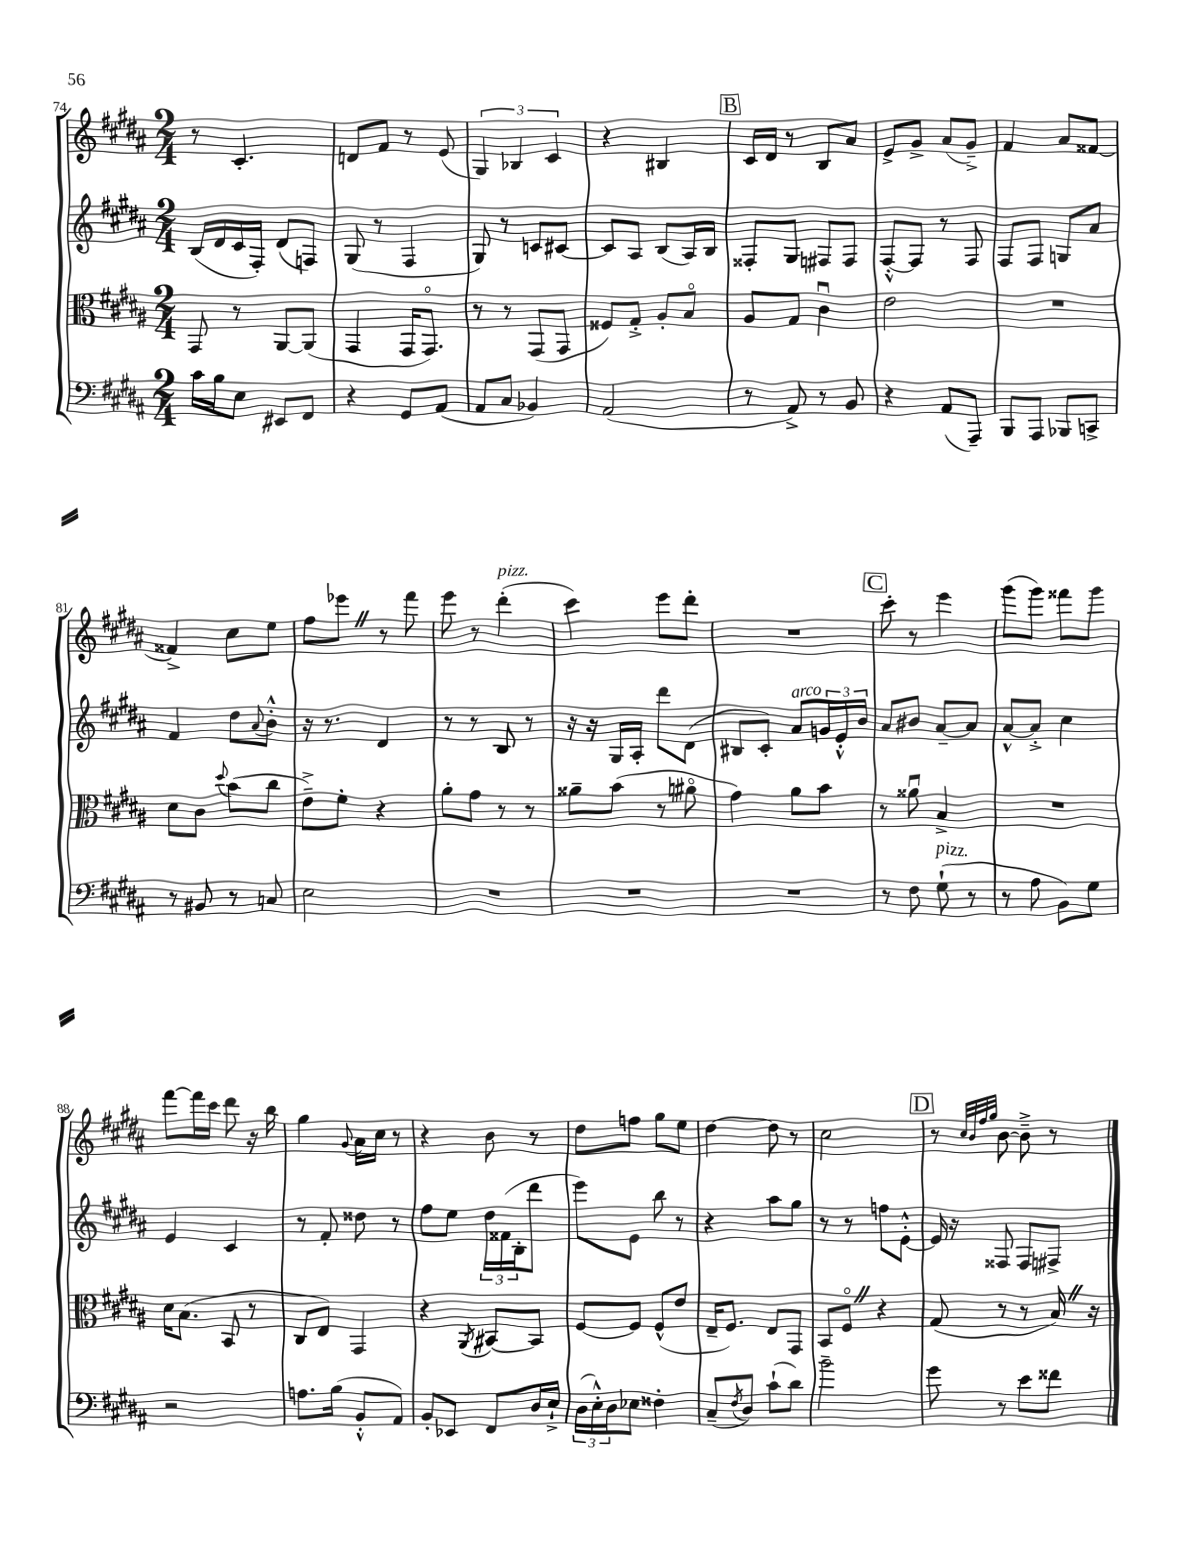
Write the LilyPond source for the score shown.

<<
\new StaffGroup <<
\new Staff = "s0" {
    \clef treble \key b \major \numericTimeSignature \time 2/4
    r8 cis'4.-. |
    d'8 fis'8 r8 e'8( |
    \tuplet 3/2 { gis4) bes4 cis'4 } |
    r4 bis4 |
    \mark \markup { \box "B" } cis'16 dis'16 r8 b8 ais'8 |
    e'8-> gis'8-> ais'8( gis'8--->) |
    fis'4 ais'8 fisis'8~ |
    fisis'4-> cis''8 e''8 |
    fis''8 ees'''8 \once \override BreathingSign.text = \markup { \musicglyph "scripts.caesura.straight" } \breathe r8 fis'''8 |
    e'''8 r8 dis'''4-.^\markup { \italic "pizz." }( |
    cis'''4) e'''8 dis'''8-. |
    R2 |
    \mark \markup { \box "C" } cis'''8-. r8 e'''4 |
    gis'''8( gis'''8) fisis'''8 gis'''8 |
    fis'''8~ fis'''16 cis'''16 dis'''8 r16 b''16 |
    gis''4 \appoggiatura { gis'8 } ais'16 cis''16 r8 |
    r4 b'8 r8 |
    dis''8 f''8 gis''8 e''8 |
    dis''4~ dis''8 r8 |
    cis''2 |
    \mark \markup { \box "D" } r8 \grace { cis''32 b'32 fis''32 gis''32 } b'8~ b'8---> r8 \bar "|." |
}
\new Staff = "s1" {
    \clef treble \key b \major \numericTimeSignature \time 2/4
    b16( dis'16 cis'16 fis16-.) dis'8( f8) |
    gis8( r8 fis4 |
    gis8) r8 c'8 cis'8~ |
    cis'8 ais8 b8( ais16) b16 |
    \mark \markup { \box "B" } fisis8-. gis8 fis8 fis8 |
    fis8~-.-^ fis8 r8 fis8 |
    fis8 fis8 g8 ais'8 |
    fis'4 dis''8 \appoggiatura { ais'8 } b'8-.-^ |
    r16 r8. dis'4 |
    r8 r8 b8 r8 |
    r16 r16 gis16 ais16-. dis'''8 dis'8( |
    bis8 cis'8-.) ais'8^\markup { \italic "arco" } \tuplet 3/2 { g'16 e'16-.-^ b'16 } |
    \mark \markup { \box "C" } ais'8 bis'8 ais'8~-- ais'8 |
    ais'8~-^ ais'8-.-> cis''4 |
    e'4 cis'4 |
    r8 fis'8-. disis''8 r8 |
    fis''8 e''8 \tuplet 3/2 { dis''16 fisis'16( b16-. } dis'''8 |
    e'''8) e'8 b''8 r8 |
    r4 ais''8 gis''8 |
    r8 r8 f''8 e'8~-.-^ |
    \mark \markup { \box "D" } e'16 r16 fisis8 fisis8 fis8-> \bar "|." |
}
\new Staff = "s2" {
    \clef alto \key b \major \numericTimeSignature \time 2/4
    gis,8 r8 ais,8~ ais,8( |
    gis,4 gis,16 gis,8.\flageolet) |
    r8 r8 gis,8( gis,8 |
    fisis8) gis8-.-> ais8-. b8\flageolet |
    \mark \markup { \box "B" } ais8 gis8 cis'4\downbow |
    e'2 |
    R2 |
    dis'8 cis'8 \appoggiatura { dis''8 } b'8( cis''8 |
    e'8--->) fis'8-. r4 |
    ais'8-. gis'8 r8 r8 |
    aisis'8-- b'8( r8 ais'8\flageolet |
    gis'4) ais'8 b'8 |
    \mark \markup { \box "C" } r8 aisis'8\downbow b4-> |
    R2 |
    dis'16 b8.( b,8 r8 |
    cis8 e8) gis,4 |
    r4 \acciaccatura { ais,8 } bis,8~ bis,8 |
    fis8~ fis8 fis8-^( e'8 |
    e16-- fis8.) e8 gis,8 |
    b,8 fis8\flageolet \once \override BreathingSign.text = \markup { \musicglyph "scripts.caesura.straight" } \breathe r4 |
    \mark \markup { \box "D" } gis8( r8 r8 b16) \once \override BreathingSign.text = \markup { \musicglyph "scripts.caesura.straight" } \breathe r16 \bar "|." |
}
\new Staff = "s3" {
    \clef bass \key b \major \numericTimeSignature \time 2/4
    cis'16 b16 e8 eis,8 fis,8 |
    r4 gis,8 ais,8( |
    ais,8 cis8 bes,4) |
    ais,2( |
    \mark \markup { \box "B" } r8 ais,8->) r8 b,8 |
    r4 ais,8( ais,,8--) |
    b,,8 ais,,8 bes,,8 c,8-> |
    r8 bis,8 r8 c8 |
    e2 |
    R2 |
    R2 |
    R2 |
    \mark \markup { \box "C" } r8 fis8 gis8-!^\markup { \italic "pizz." }( r8 |
    r8 ais8 b,8) gis8 |
    r2 |
    a8. b16( b,8-.-^ ais,8) |
    b,8-. ees,8 fis,8 dis16 e16-!-> |
    \tuplet 3/2 { dis16( e16-.-^) dis16 } ees8 fisis4-. |
    cis8--( \acciaccatura { fis8 } dis8) cis'8-!( dis'8) |
    b'2-- |
    \mark \markup { \box "D" } gis'8 r8 e'8 fisis'8 \bar "|." |
}
>>
>>
\layout { \context { \Score currentBarNumber = #74 } }
